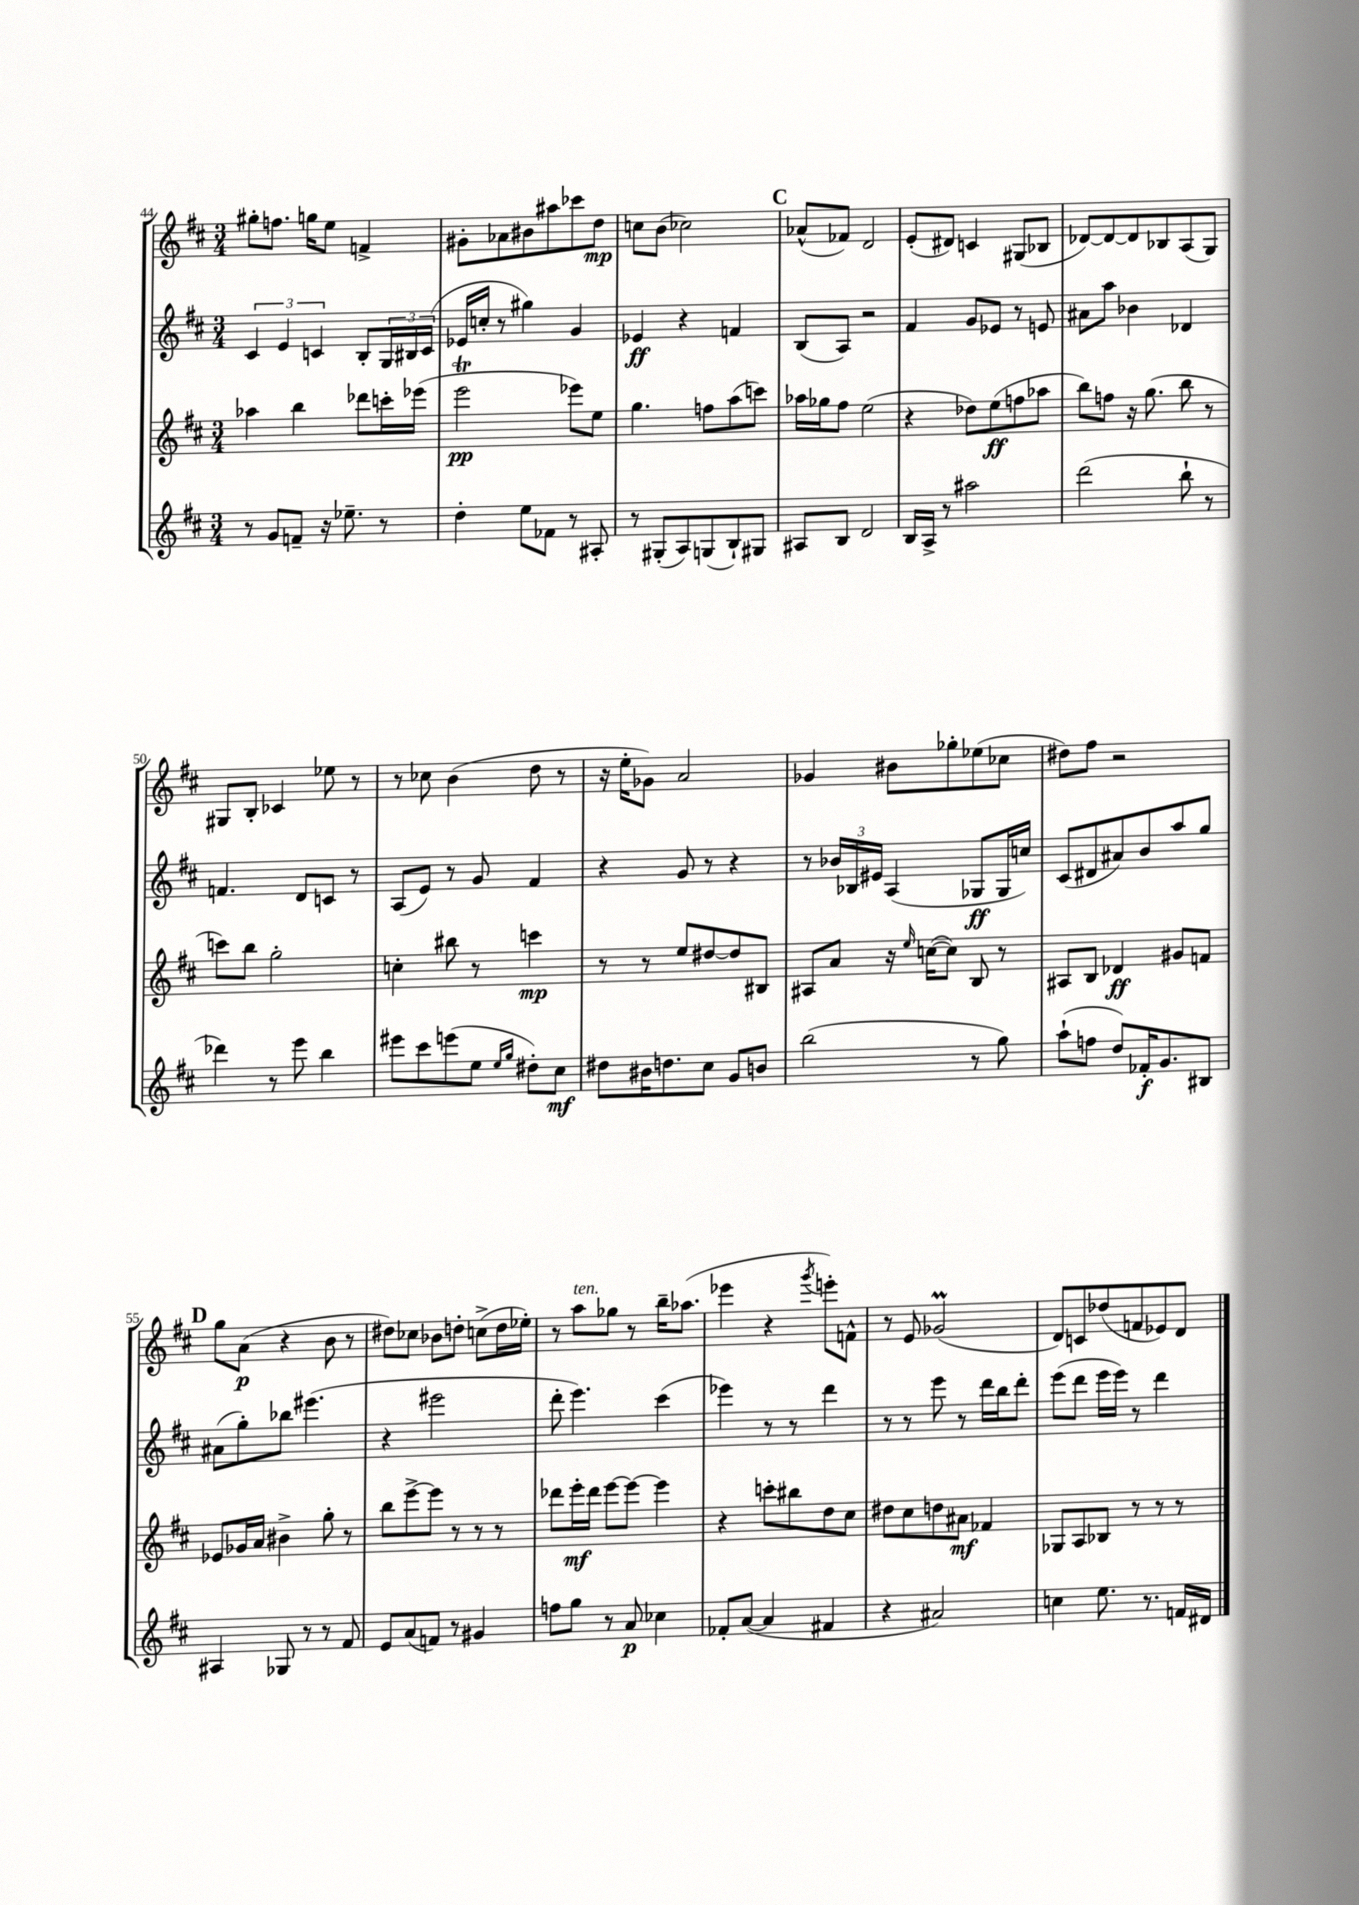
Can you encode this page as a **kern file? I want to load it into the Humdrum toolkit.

**kern	**dynam	**kern	**dynam	**kern	**dynam	**kern	**dynam
*part4	*part4	*part3	*part3	*part2	*part2	*part1	*part1
*staff4	*staff4	*staff3	*staff3	*staff2	*staff2	*staff1	*staff1
*clefG2	*	*clefG2	*	*clefG2	*	*clefG2	*
*k[f#c#]	*	*k[f#c#]	*	*k[f#c#]	*	*k[f#c#]	*
*M3/4	*	*M3/4	*	*M3/4	*	*M3/4	*
=44	=44	=44	=44	=44	=44	=44	=44
8r	.	4aa-X\	.	6c#/	.	8gg#X'\L	.
8g/L	.	.	.	.	.	8.ffn\J	.
.	.	.	.	6e/	.	.	.
8fn~/J	.	4bb\	.	.	.	.	.
.	.	.	.	.	.	16ggn\KL	.
.	.	.	.	6cn/	.	.	.
16r	.	.	.	.	.	8ee\J	.
8.ee-X~\	.	.	.	.	.	.	.
.	.	8ddd-X\L	.	8B'/L	.	4fn^/	.
8r	.	16cccn'\L	.	24G/L	.	.	.
.	.	.	.	24B#X/	.	.	.
.	.	(16eee-X\JJ	.	.	.	.	.
.	.	.	.	(24c/JJ	.	.	.
=45	=45	=45	=45	=45	=45	=45	=45
4dd'\	.	2eeeT\	pp	16e-X/LL	.	8g#X'\L	.
.	.	.	.	16ccn'/JJ	.	.	.
.	.	.	.	8r	.	8a-X\	.
8ee\L	.	.	.	4gg#X\)	.	8b#X\	.
8f-X\J	.	.	.	.	.	8aa#X\	.
8r	.	8eee-X\L)	.	4g/	.	8ccc-X\	.
8A#X'/	.	8ee\J	.	.	.	8dd\J	mp
=46	=46	=46	=46	=46	=46	=46	=46
8r	.	4.gg\	.	4e-X/	ff	8ccn\L	.
(8G#X'/L	.	.	.	.	.	(8b\J	.
8A/)	.	.	.	4r	.	2cc-X\)	.
(8Gn/	.	8ffn\L	.	.	.	.	.
8B`/)	.	(8aa\	.	4fn/	.	.	.
8G#X/J	.	8cccn\J)	.	.	.	.	.
!!LO:REH:place=s1:t=C
=47	=47	=47	=47	=47	=47	=47	=47
8A#X/L	.	16aa-X\LL	.	(8B/L	.	(8a-X^^/L	.
.	.	16gg-X\J	.	.	.	.	.
8B/J	.	8ff#\J	.	8A/J)	.	8f-X/J)	.
2d/	.	(2ee\	.	2r	.	2d/	.
=48	=48	=48	=48	=48	=48	=48	=48
16B/LL	.	4r	.	4f#/	.	(8e'/L	.
16A^/JJ	.	.	.	.	.	.	.
8r	.	.	.	.	.	8d#X/J)	.
2aa#X\	.	8dd-X\L)	.	8g/L	.	4cn/	.
.	.	(8ee\	ff	8e-X/J	.	.	.
.	.	8ffn\	.	8r	.	(8G#X/L	.
.	.	8aa-X\J	.	8en/	.	8B-X/J	.
=49	=49	=49	=49	=49	=49	=49	=49
(2ddd\	.	8bb\L)	.	8a#X\L	.	[8d-X/L)	.
.	.	8ffn\J	.	8aa\J	.	8d-/_	.
.	.	16r	.	4b-X\	.	8d-/]	.
.	.	(8.gg\	.	.	.	.	.
.	.	.	.	.	.	8B-X/	.
8bb`\	.	8bb\	.	4d-X/	.	(8A/	.
8r	.	8r	.	.	.	8G/J)	.
!!LO:LB:g=z
=50	=50	=50	=50	=50	=50	=50	=50
4ddd-X\)	.	8cccn\L)	.	4.fn/	.	8G#X/L	.
.	.	8bb\J	.	.	.	8B'/J	.
8r	.	2gg'\	.	.	.	4c-X/	.
8eee\	.	.	.	8d/L	.	.	.
4bb\	.	.	.	8cn/J	.	8ee-X\	.
.	.	.	.	8r	.	8r	.
=51	=51	=51	=51	=51	=51	=51	=51
8eee#X\L	.	4ccn'\	.	(8A/L	.	8r	.
8ccc#\	.	.	.	8e/J)	.	8cc-X\	.
(8eeen\	.	8bb#X\	.	8r	.	(4b\	.
8ee\J	.	8r	.	8g/	.	.	.
16qqee/LL	.	.	.	.	.	.	.
16qqgg/JJ	.	.	.	.	.	.	.
8dd#X'\L)	.	4cccn\	mp	4f#/	.	8dd\	.
8cc#\J	mf	.	.	.	.	8r	.
=52	=52	=52	=52	=52	=52	=52	=52
8dd#X\L	.	8r	.	4r	.	16r	.
.	.	.	.	.	.	16ee'\KL	.
16b#X\K	.	8r	.	.	.	8g-X\J)	.
8.ddn\	.	.	.	.	.	.	.
.	.	8ee/L	.	8g/	.	2a/	.
8cc#\J	.	[8dd#X/	.	8r	.	.	.
8g/L	.	8dd#/]	.	4r	.	.	.
8bn/J	.	8B#X/J	.	.	.	.	.
=53	=53	=53	=53	=53	=53	=53	=53
(2bb\	.	8A#X/L	.	8r	.	4g-X/	.
.	.	8a/J	.	24b-X/LL	.	.	.
.	.	.	.	24B-X/	.	.	.
.	.	.	.	24e#X/JJ	.	.	.
.	.	16r	.	(4A/	.	8b#X\L	.
.	.	16qqee/	.	.	.	.	.
.	.	([16ccn\KL	.	.	.	.	.
.	.	8cc\J])	.	.	.	8gg-X'\	.
8r	.	8B/	.	8G-X/L	ff	(8ee-X\	.
8gg\)	.	8r	.	16G-/L	.	8cc-X\J	.
.	.	.	.	16ccn/JJ)	.	.	.
=54	=54	=54	=54	=54	=54	=54	=54
(8aa`\L	.	8A#X/L	.	(8c#/L	.	8dd#X\L)	.
8ffn\J	.	8B/J	.	8d#X/	.	8ff#\J	.
8dd/L)	.	4d-X/	ff	8a#X/)	.	2r	.
16f-X'/K	f	.	.	8b/	.	.	.
8.g/	.	.	.	.	.	.	.
.	.	8g#X/L	.	8aa/	.	.	.
8B#X/J	.	8fn/J	.	8gg/J	.	.	.
!!LO:LB:g=z
!!LO:REH:place=s1:t=D
=55	=55	=55	=55	=55	=55	=55	=55
4A#X/	.	8e-X/L	.	(8a#X\L	.	8gg\L	.
.	.	16g-X/L	.	8gg'\)	.	(8a\J	p
.	.	16a/JJ	.	.	.	.	.
8G-X/	.	4b#X^\	.	8bb-X\J	.	4r	.
8r	.	.	.	(4.eee#X\	.	.	.
8r	.	8gg'\	.	.	.	8b\	.
8f#/	.	8r	.	.	.	8r	.
=56	=56	=56	=56	=56	=56	=56	=56
8e/L	.	8bb\L	.	4r	.	8dd#X\L)	.
(8a/	.	[8eee^\	.	.	.	8cc-X\J	.
8fn/J)	.	8eee\J]	.	2eee#X\	.	8b-X\L	.
8r	.	8r	.	.	.	8ddn'\J	.
4g#X/	.	8r	.	.	.	(8ccn^\L	.
.	.	8r	.	.	.	16dd\L	.
.	.	.	.	.	.	16ee-X'\JJ)	.
=57	=57	=57	=57	=57	=57	=57	=57
8ffn\L	.	8ddd-X\L	.	8ddd'\	.	8r	.
!	!	!	!	!	!	!LO:TX:a:i:t=ten.	!
8gg\J	.	16eee'\L	mf	4.eee\)	.	8aa\L	.
.	.	16ddd-\JJ	.	.	.	.	.
8r	.	[8eee\L	.	.	.	8gg-X\J	.
8a/	p	8eee\J_	.	.	.	8r	.
4cc-X\	.	4eee\]	.	(4ccc#\	.	16bb~\KL	.
.	.	.	.	.	.	(8.aa-X\J	.
=58	=58	=58	=58	=58	=58	=58	=58
8f-X'/L	.	4r	.	4eee-X\)	.	4eee-X\	.
([8a/J	.	.	.	.	.	.	.
4a/]	.	8cccn'\L	.	8r	.	4r	.
.	.	8bb#X\	.	8r	.	.	.
.	.	.	.	.	.	8qggg/	.
4f#X/	.	8dd\	.	4ddd\	.	8eeen'\L)	.
.	.	8cc#\J	.	.	.	8fn^^\J	.
=59	=59	=59	=59	=59	=59	=59	=59
4r	.	8dd#X\L	.	8r	.	8r	.
.	.	8cc#\	.	8r	.	8e/	.
2a#X/)	.	8ddn\	.	8eee\	.	(2g-XM/	.
.	.	8a#X\J	mf	8r	.	.	.
.	.	4f-X/	.	16ddd\LL	.	.	.
.	.	.	.	16bb\J	.	.	.
.	.	.	.	8ddd'\J	.	.	.
=60	=60	=60	=60	=60	=60	=60	=60
4ccn\	.	8G-X/L	.	(8eee\L	.	8d/L)	.
.	.	8A/	.	8ddd\J	.	8cn/	.
8.ee\	.	8B-X/J	.	16eee\LL	.	(8dd-X/	.
.	.	.	.	16eee\JJ)	.	.	.
.	.	8r	.	8r	.	8fn/	.
8.r	.	.	.	.	.	.	.
.	.	8r	.	4ddd\	.	8e-X/)	.
16fn/LL	.	8r	.	.	.	8d/J	.
16d#X/JJ	.	.	.	.	.	.	.
==	==	==	==	==	==	==	==
*-	*-	*-	*-	*-	*-	*-	*-
